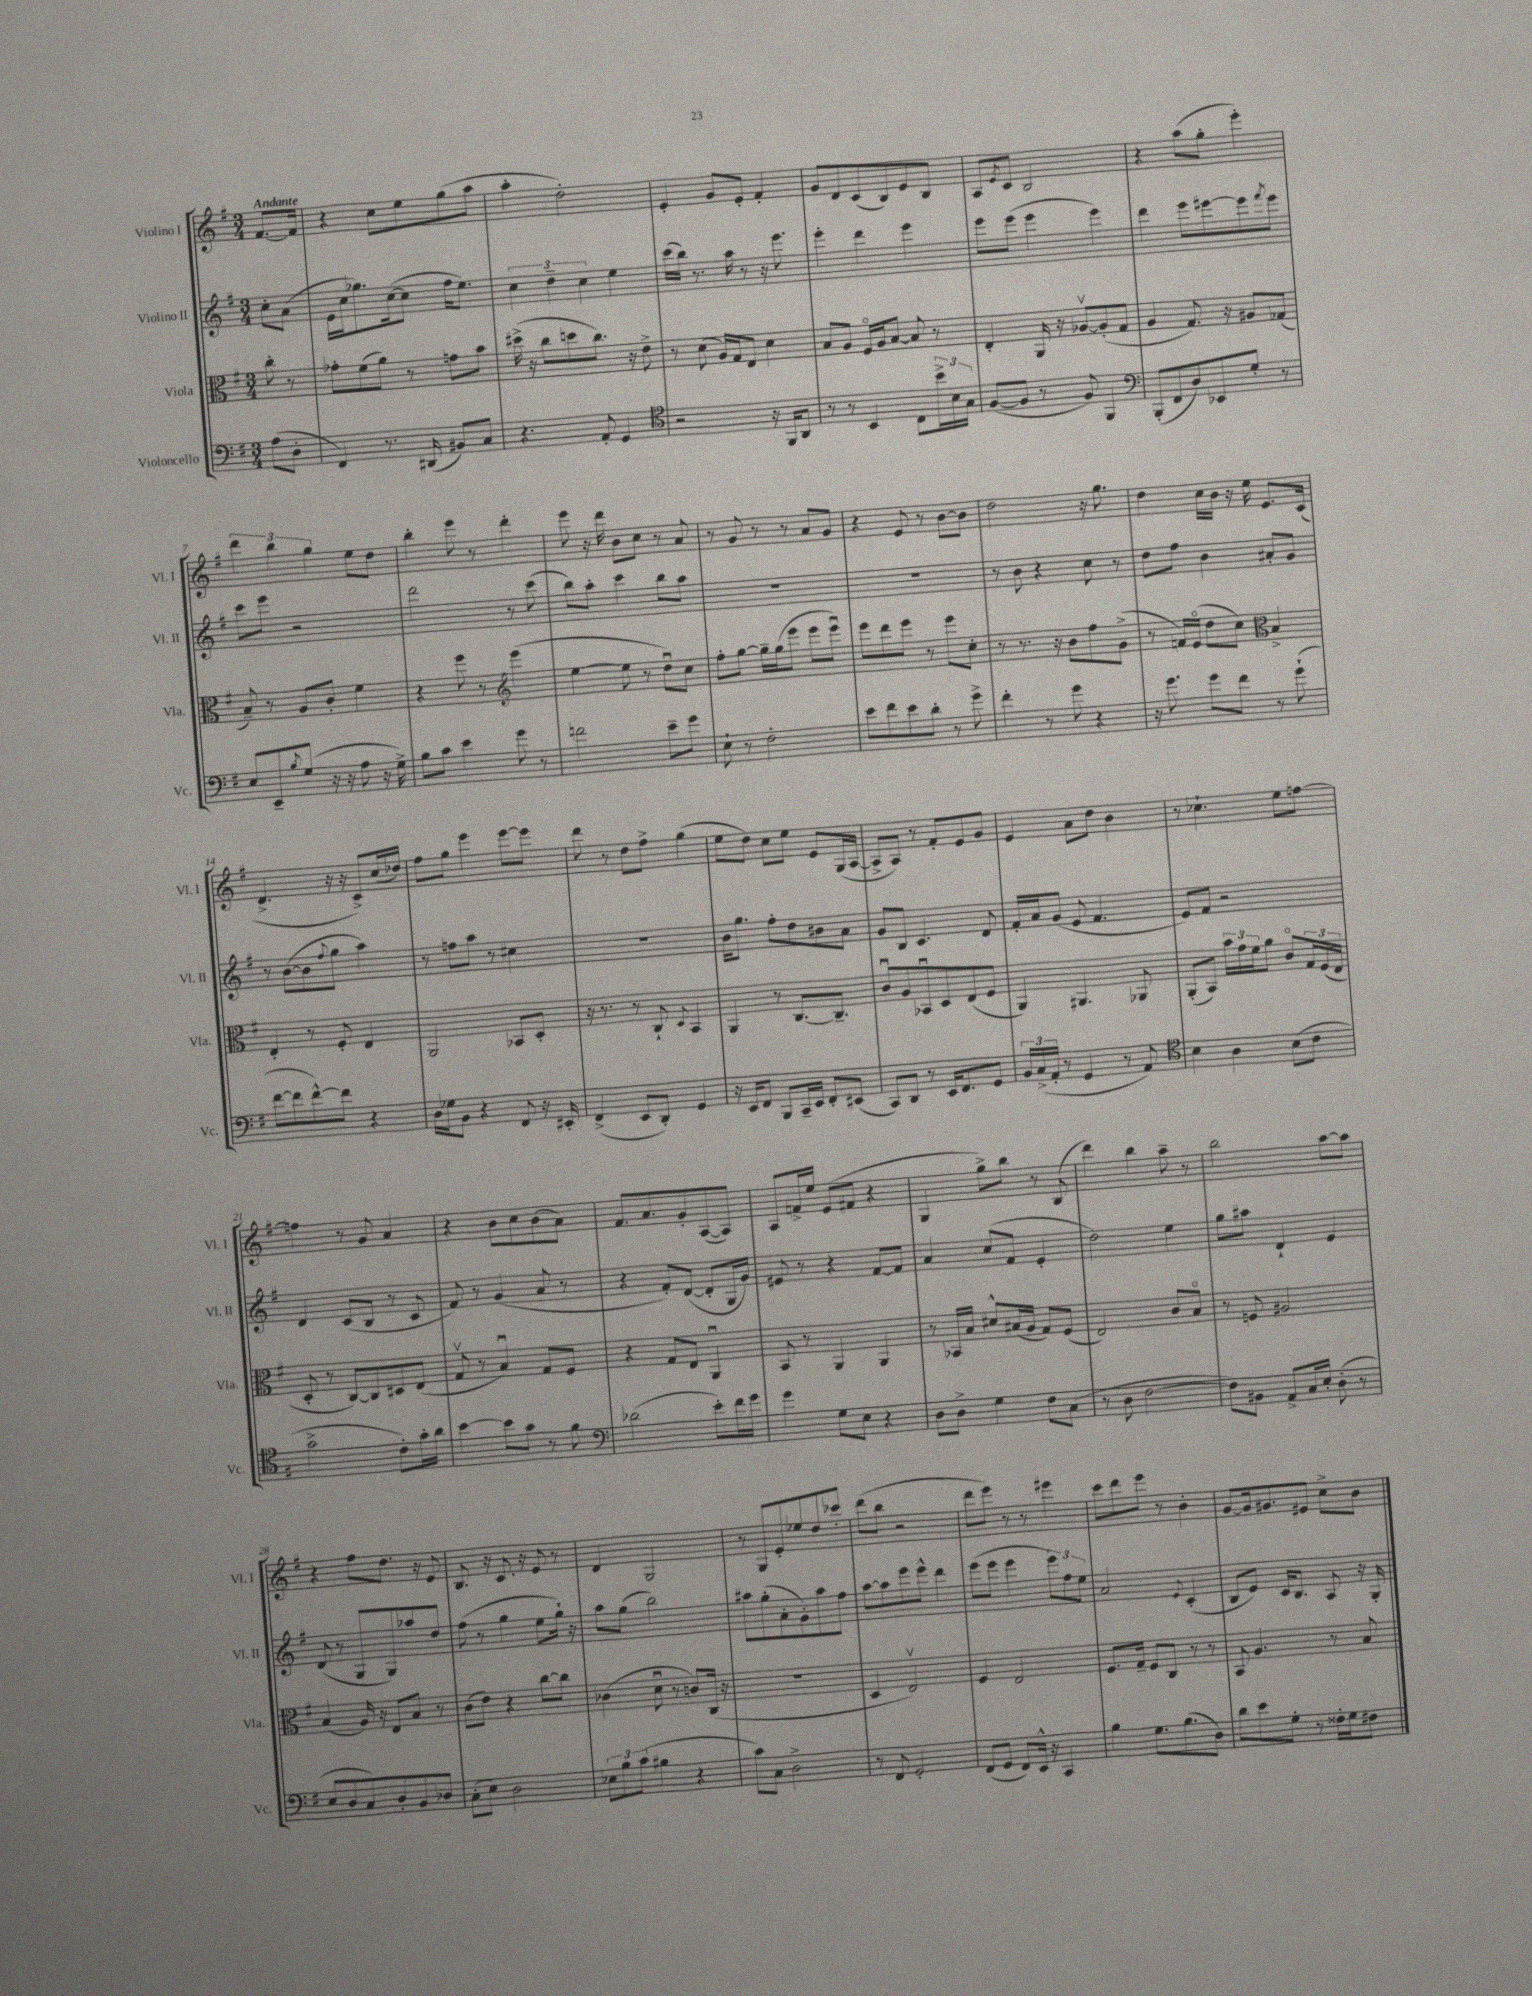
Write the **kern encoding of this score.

**kern	**kern	**kern	**kern
*part4	*part3	*part2	*part1
*staff4	*staff3	*staff2	*staff1
*I"Violoncello	*I"Viola	*I"Violino II	*I"Violino I
*I'Vc.	*I'Vla.	*I'Vl. II	*I'Vl. I
*clefF4	*clefC3	*clefG2	*clefG2
*k[f#]	*k[f#]	*k[f#]	*k[f#]
*M3/4	*M3/4	*M3/4	*M3/4
=	=	=	=
!	!	!	!LO:TX:a:B:t=Andante
(8A\L	8cc'\	8cc'\L	[8.f#/L
8D'\J	8r	(8a\J	.
.	.	.	16f#/Jk]
=1	=1	=1	=1
4FF#/)	8g-X'\L	16e\LL	4r
.	.	16cc\J	.
.	(8f#\	8.gg-X\)	.
8.r	8a\J)	.	8cc\L
.	.	([16cc\k	.
.	8r	8cc\J]	8ee\
(16DD#X/	.	.	.
8BB#X/L)	8gn\L	16ff#\KL	(8gg\
.	.	8.ee\J)	.
8C/J	8b\J	.	8aa\J
=2	=2	=2	=2
4.r	(16dd#X^\	6cc\	4aa'\
.	16r	.	.
.	8cc\L	.	.
.	.	6dd~\	.
.	8ddn\	.	2dd'\)
.	.	6cc\	.
8AA'/	8.cc\J)	.	.
4GG/	.	4ee\	.
.	16r	.	.
.	8e^\	.	.
=3	=3	=3	=3
*clefC4	*	*	*
2r	8r	(16ccc\LL	4e'/
.	.	16bb\JJ)	.
.	(8d\	8.r	.
.	16A/LL)	.	8g/L
.	16G/J	16aa\	.
.	8E/J	8r	8e'/J
16r	4d\	16r	4f#'/
16FF#/KL	.	8.eee\	.
8AA/J	.	.	.
=4	=4	=4	=4
8r	8B/L	4eee'\	8g/L
8r	8A/J	.	8d/
4BB/	16F#/LL	4ddd\	(8c/
.	16A/J	.	.
.	[8B/J	.	8B/)
8C\L	8B/]	4eee\	8e/
24b^\L	8r	.	8B/J
24B\	.	.	.
24G\JJ	.	.	.
=5	=5	=5	=5
([8F#/L	4E'/	8eee\L	8A/L
.	.	.	8qe/
8F#/J]	.	(8eee\J	8c/J
8r	16AA/	4eee\	2B/
.	16r	.	.
8F#/)	[8A-Xv/L	.	.
4FF#/	(8A-'/]	4eee\)	.
.	8G/J	.	.
=6	=6	=6	=6
*clefF4	*	*	*
(8BBB'/L	4A/	4ddd\	4r
8FF#/	.	.	.
8D/)	8.G/)	8eee\L	(8aa\L
8EE-X/	.	[8eee#X\	8gg'\J
.	16r	.	.
8G'/J	8A#X/L	8eee#\]	4eee'\)
.	.	8qfff#/	.
8r	(8G-X/J	8eee#\J	.
!!LO:LB:g=z
=7	=7	=7	=7
8E/L	8B~/)	8ccc\L	6ddd\
8EE~/	8r	8eee\J	.
.	.	.	6bb\
8qB/	.	.	.
(8G/J	8A/L	2r	.
.	.	.	6gg\
16r	8c'/J	.	.
16r	.	.	.
8A\	4f#\	.	8ee\L
16r	.	.	8dd\J
16G^\)	.	.	.
=8	=8	=8	=8
8B\L	4r	2ddd\	4bb'\
8c\J	.	.	.
4e\	8ff#\	.	8eee\
.	8r	.	8r
*	*clefG2	*	*
8g\	(4eee\	8r	4ddd'\
8r	.	(8ccc\	.
=9	=9	=9	=9
2fn\	[4ee\	8bb\L)	8eee\
.	.	8aa'\J	16r
.	.	.	16ddd\
.	8ee\]	4ccc\	8b\L
.	8r	.	8cc\J
8e~\L	8ddu\L)	8bb\L	8r
8g\J	8cc\J	8aa\J	8a/
=10	=10	=10	=10
8E`\	8ff#'\L	2.r	8r
8r	[8gg\J	.	8g/
2F#'\	16gg~\LL]	.	8r
.	(16gg\J	.	.
.	8eee\J	.	8r
.	8eee\L	.	8a/L
.	8eeeu\J)	.	8g/J
=11	=11	=11	=11
8e\L	8eee\L	2.r	4r
8f#\	8ddd\	.	.
8e\	8eee\J	.	8e/
8d'\J	8r	.	8r
8r	8eee\L	.	[8b\L
8g^\	8cc'\J	.	8b\J]
=12	=12	=12	=12
4f#'\	8r	8r	2dd\
.	8.r	8b\	.
8r	.	4r	.
.	16r	.	.
8g\	8b\L	.	.
4r	8ff#\	8cc\	16r
.	.	.	8.gg\
.	(8g^\J	8r	.
=13	=13	=13	=13
16r	8r	8dd\L	4dd\
8.g\	.	.	.
.	16fn/LL)	8ff#\J	.
.	(16e/JJ	.	.
8g\L	8dd\L	4b\	16cc\LL
.	.	.	16b\JJ
8f#\J	8cc\J)	.	16r
.	.	.	16ee\
*	*clefC3	*	*
8r	4B^/	8a#X'/L	8.e/L
(8g`\	.	8g/J	.
.	.	.	(16c/Jk
!!LO:LB:g=z
=14	=14	=14	=14
[8f#\L	4E'/	8r	4.d^/
8f#\]	.	([8b\L	.
[8f#^^\)	8r	8b\]	.
.	.	8qqff#/	.
8f#\J]	8F#'/	8gg\J	16r
.	.	.	16r
4r	4E/	4aa\)	8c^/L)
.	.	.	(16cc/L
.	.	.	16dd-X/JJ)
=15	=15	=15	=15
16D\LL	2AA/	8r	8ff#\L
16G-X\J	.	.	.
8BB\J	.	8ffn\L	8gg\J
4r	.	8aa\J	4eee\
.	.	8r	.
8FF#/	8BB-X/L	4cc#X\	[8eee\L
16r	8D'/J	.	8eee\J]
16EE#X'/	.	.	.
=16	=16	=16	=16
(4FF#^/	16r	2.r	8ddd\
.	8.r	.	.
.	.	.	8r
8EE/L	8r	.	8dd\L
8DD'/J)	8C`/	.	8ff#^\J
.	8qqD/	.	.
4GG/	4BB/	.	(4gg\
=17	=17	=17	=17
16r	4AA/	16b\KL	8ee\L
16EE/KL	.	8.gg\J	.
8FF#/J	.	.	8dd\J)
8BBB/L	8r	8ff#'\L	8cc\L
16CC~/L	[8.C/L	8dd\	8ee\J
16EE/JJ	.	.	.
8FF#'/L	.	8b#X\	8e/L
.	8.C~/J]	.	.
(8EE#X/J	.	8a\J	(16G/L
.	.	.	[16A/JJ
=18	=18	=18	=18
8CC/L)	8cu/L	8g/L	8A^/L]
8DD/J	8A/	8B/J	8A/J)
8r	8BB-Xu/	4.c/	8r
16EE/KL	8D/	.	8f#'/L
8.FF#/	.	.	.
.	(8E/	.	8e/
8GG/J	8F#/J	8d/	8g/J
=19	=19	=19	=19
24BB/LL	4AA/)	16f#'/LL	4e/
(24C^/	.	.	.
.	.	16a/J	.
24AA'/JJ	.	.	.
8r	.	(8g/J	.
4GG/	4.AA#X/	8e/	8a\L
.	.	4.f#/	8dd\J
8r	.	.	4b\
8AA/)	8AA-X/	.	.
=20	=20	=20	=20
*clefC4	*	*	*
4B\	(8AA'/L	8e/L)	8r
.	8BB/J)	8f#/J	4.cc-X`\
4A\	24b\LL	2r	.
.	24g\	.	.
.	24f#\J	.	.
.	8a\J	.	.
(8B\L	8c/L	.	8ee\L
8c\J	24G/L	.	[8ffn\J
.	(24F#/	.	.
.	24E/JJ	.	.
!!LO:LB:g=z
=21	=21	=21	=21
2g^\	8D'/	4d/	4ffn\]
.	8r	.	.
.	[8C/L)	(8c/L	8r
.	8C/]	8B/J	8g/
8c'\L)	8D#X/	8r	4a/
16g'\L	(8E/J	8c/	.
16a\JJ	.	.	.
=22	=22	=22	=22
[4b\	8Gv/	8f#/)	4r
.	8r	8r	.
8b\L]	4Bu/)	(4g/	8b\L
8g\J	.	.	8cc\
8r	8G/L	8a/	(8b\
8f#\	8F#/J	8r	8a\J)
=23	=23	=23	=23
*clefF4	*	*	*
(2d-X\	4r	4r	8.f#/L
.	.	.	8.a/
.	8G/L	8f#'/L)	.
.	8E/J	([8d/J	8g'/
8e'\L)	4AAu/	8d'/L]	([8A/
16f#\L	.	16G/L	8A/J])
16g\JJ	.	16g/JJ)	.
=24	=24	=24	=24
4g\	8BB/	8e#X/	8A/L
.	8r	8r	16fn^/L
.	.	.	16ee/JJ
8G\L	4AA/	4r	(8e/L
8E\J	.	.	8f#X/J
4r	4AA/	[8f#/L	4r
.	.	8f#/J]	.
=25	=25	=25	=25
8D\L	8r	4a/	4G/
8D^\J	16BB-X/LL	.	.
.	16B/JJ	.	.
4G\	8d#X^^/L	(8cc/L	8gg^\L)
.	(16B#X/L	8f#/J	8bb\J
.	16A/JJ	.	.
8F#\L	8G/L)	4e'/	8r
(8C\J	(8F#/J	.	(8B/
=26	=26	=26	=26
8r	2E/)	2dd\)	4ddd\)
8D\	.	.	.
[2F#\	.	.	4bb\
.	8c/L	4ee\	8aa~\
.	8B/J	.	8r
=27	=27	=27	=27
8F#\L])	8r	8gg\L	2bb\
8BB#X\J	8Fn/	8aa#X\J	.
8AA^/L	2A#X/	4d`/	.
16C/L	.	.	.
16E'/JJ	.	.	.
(8D'\	.	4e/	[8aa\L
8r	.	.	8aa\J]
!!LO:LB:g=z
=28	=28	=28	=28
8E/L	(4B/	(8d/	4r
8D/	.	8r	.
8C/)	16A/)	8G/L	8ff#\L
.	16r	.	.
8D'/	8E/L	8G/)	8.dd\J
8BB/	8B/J	8aa-X/	.
.	.	.	16r
8D-X/J	8r	8dd/J	8e/
=29	=29	=29	=29
(8C'\L	(8c\L	(8ff#\	8.B/
8E\J)	8e\J)	8r	.
.	.	.	16r
2D\	4r	4gg\	8.c/
.	.	.	16r
.	[8cc\L	8ee\L	8e/
.	8cc\J]	16gg`\Jk)	8r
.	.	16r	.
=30	=30	=30	=30
12E-X\L	(4c-X\	8aa\L	4d/
12B\	.	.	.
.	.	(8gg\J	.
(12c\J	.	.	.
4B#X\	8du\	2bb\)	2G/
.	8r	.	.
4r	8cn/L)	.	.
.	(16C/Jk	.	.
.	16r	.	.
=31	=31	=31	=31
8c\L)	2.r	8aa#X\L	8r
8C\J	.	(8gg'\	8G/L
2D^\	.	8a'\	8e'/
.	.	8g'\)	8ee-X/
.	.	8aa#\	8dd/
.	.	8ff#\J	8ccc-X'/J
=32	=32	=32	=32
8r	4D/	[8aa\L	(8ddd\L
8FF#/	.	8aa\]	8bb\J
2GG'/	2Ev/)	8eee\	2r
.	.	8eee^^\J	.
.	.	4ddd\	.
=33	=33	=33	=33
(8FF#/L	4F#/	(8eee\L	8ddd\L
8GG/J	.	8eee\J	8eee\J)
8FF#/L)	2E/	4eee\	8r
16EE^^/Jk	.	.	8r
16r	.	.	.
4CC/	.	12eee\L)	4eee#X\
.	.	12ff#\	.
.	.	12ee\J	.
=34	=34	=34	=34
4B\	8.F#/L	2a/	8ccc\L
.	.	.	8ddd\
.	16G~/Jk	.	.
8.G\L	8F#/L	.	8eee\J
.	8C/J	.	8r
(8.B\	.	.	.
.	.	8qqe/	.
.	8r	(4c'/	4b'\
8D\J)	8r	.	.
=35	=35	=35	=35
8d\L	8BB/	8B/L	[8g/L
8e\	4.A/	8e/J)	16g/k]
.	.	.	8.g#X/
8G'\J	.	16c/KL	.
.	.	8.B/J	.
8r	.	.	8e#X/J
16F##X'\LL	8r	8A/	8cc^\L
16G\J	.	.	.
8F#X\J	8B/	16r	8b\J
.	.	16G'/	.
==	==	==	==
*-	*-	*-	*-
